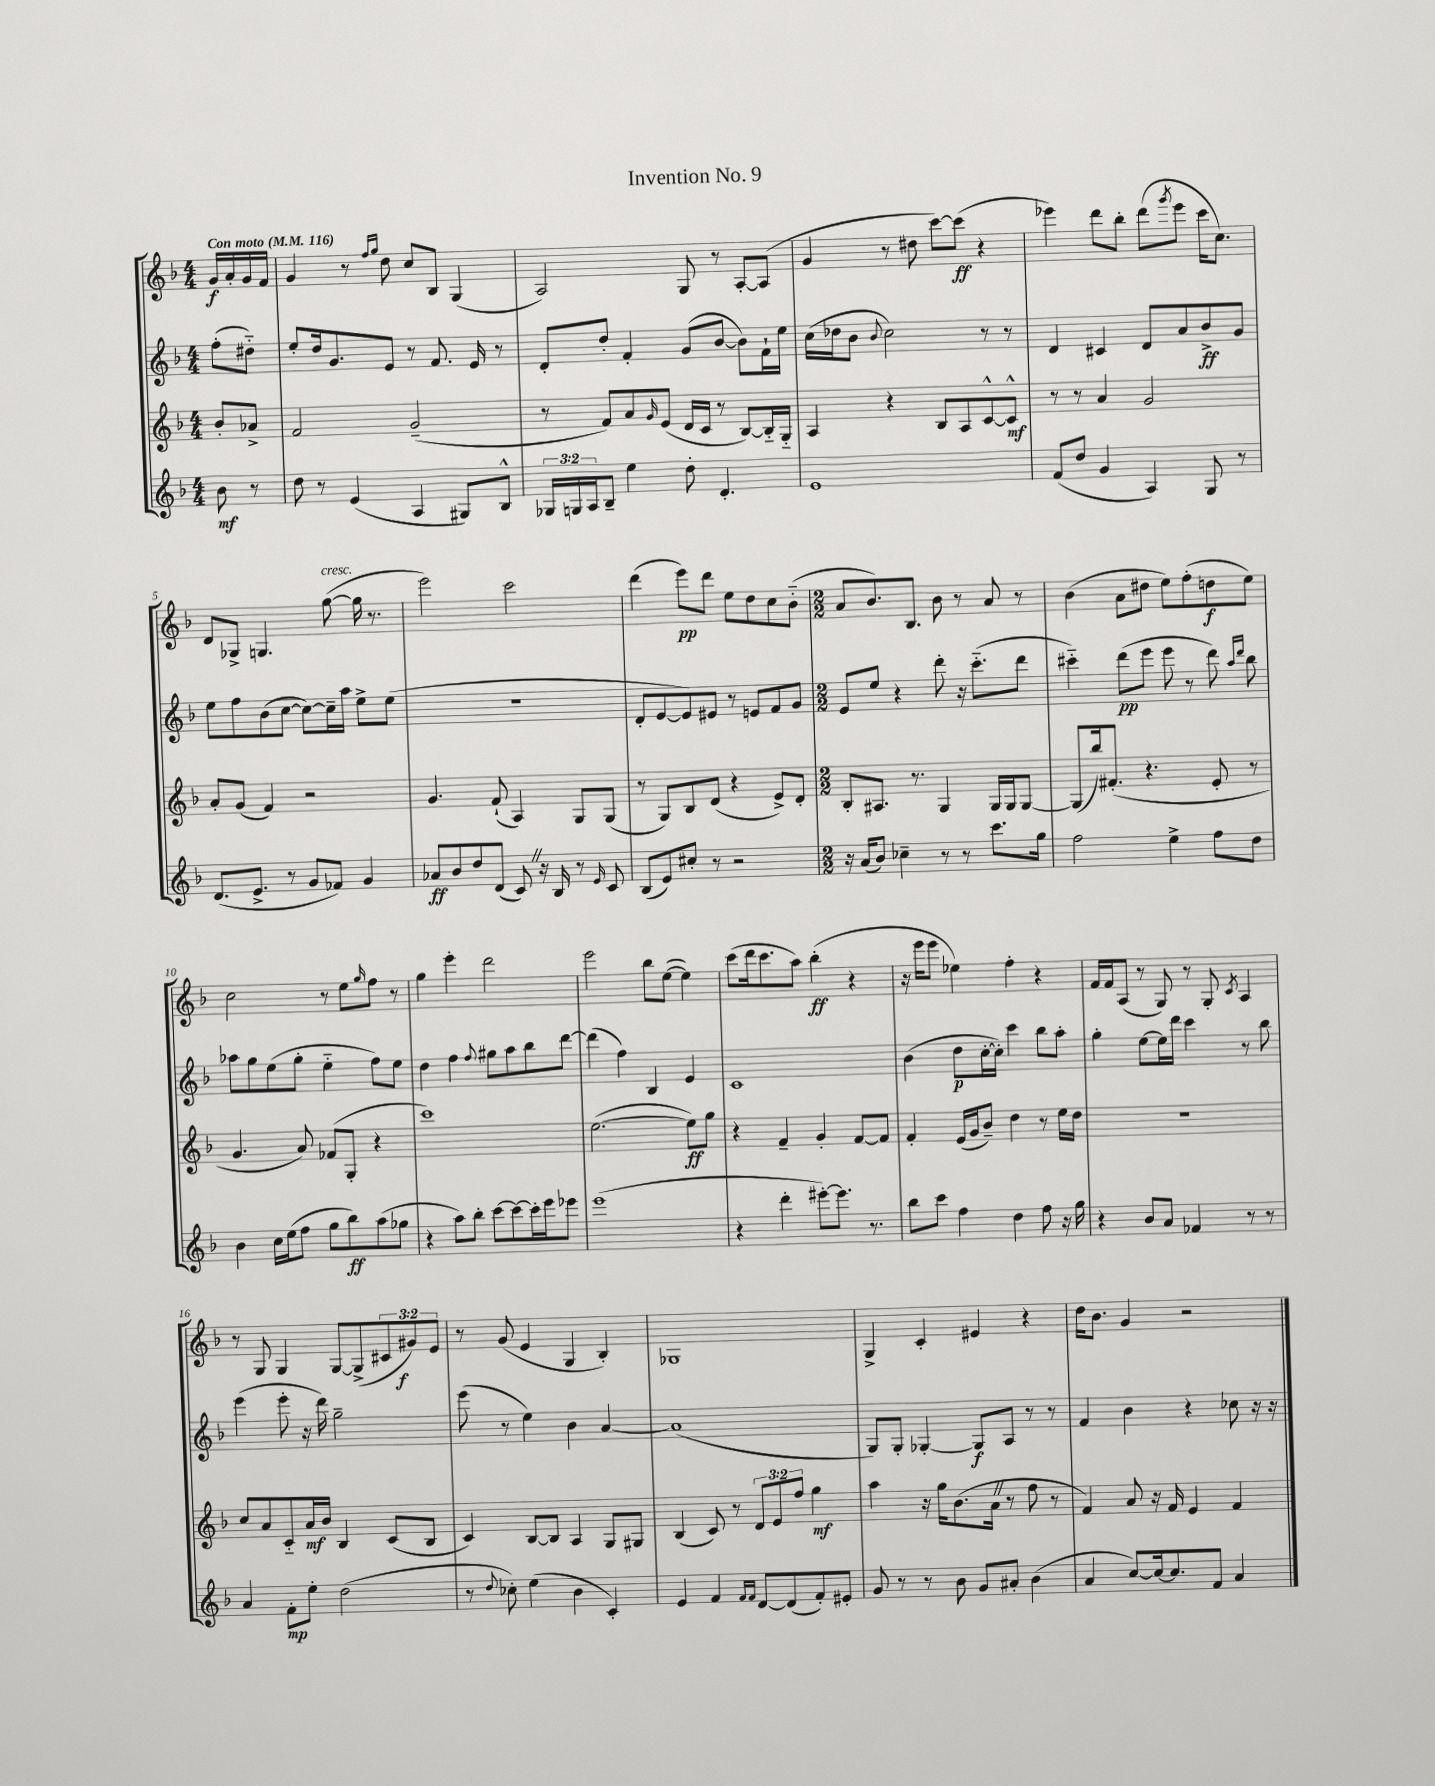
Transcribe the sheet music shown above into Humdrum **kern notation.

**kern	**dynam	**kern	**dynam	**kern	**dynam	**kern	**dynam
*part4	*part4	*part3	*part3	*part2	*part2	*part1	*part1
*staff4	*staff4	*staff3	*staff3	*staff2	*staff2	*staff1	*staff1
*clefG2	*	*clefG2	*	*clefG2	*	*clefG2	*
*k[b-]	*	*k[b-]	*	*k[b-]	*	*k[b-]	*
*M4/4	*	*M4/4	*	*M4/4	*	*M4/4	*
*MM116	*	*MM116	*	*MM116	*	*MM116	*
=	=	=	=	=	=	=	=
!	!	!	!	!	!	!LO:TX:a:B:t=Con moto	!
8b-\	mf	8b-'/L	.	(8ff'\L	.	16g/LL	f
.	.	.	.	.	.	16a'/	.
8r	.	8a-X^/J	.	8dd#X\J)	.	16g/	.
.	.	.	.	.	.	16f/JJ	.
=1	=1	=1	=1	=1	=1	=1	=1
8dd\	.	2f/	.	8ee'/L	.	4g/	.
8r	.	.	.	16dd/k	.	.	.
.	.	.	.	8.g/	.	.	.
(4e/	.	.	.	.	.	8r	.
.	.	.	.	.	.	16qqff/LL	.
.	.	.	.	.	.	16qqgg/JJ	.
.	.	.	.	8e/J	.	8dd\	.
4A/	.	(2g~/	.	8r	.	8cc/L	.
.	.	.	.	8.f/	.	8B-/J	.
8G#X/L)	.	.	.	.	.	(4G/	.
.	.	.	.	16e/	.	.	.
8B-^^/J	.	.	.	8r	.	.	.
=2	=2	=2	=2	=2	=2	=2	=2
24G-X/LL	.	8r	.	8d'/L	.	2A/)	.
24Gn/	.	.	.	.	.	.	.
24A/J	.	.	.	.	.	.	.
8B-~/J	.	8f/L)	.	8dd'/J	.	.	.
4ee\	.	8a/	.	4f'/	.	.	.
.	.	16qqg/	.	.	.	.	.
.	.	(8e/J	.	.	.	.	.
8dd'\	.	16d/LL	.	(8g/L	.	8G/	.
.	.	16c/JJ	.	.	.	.	.
4.d'/	.	8r	.	[8b-/J	.	8r	.
.	.	[8B-/L)	.	8b-\L])	.	[8A'/L	.
.	.	16B-/L]	.	16f`\L	.	(8A/J]	.
.	.	16G/JJ	.	16ee\JJ	.	.	.
=3	=3	=3	=3	=3	=3	=3	=3
1e	.	4A/	.	(16cc\LL	.	4g/	.
.	.	.	.	16dd-X\J	.	.	.
.	.	.	.	8b-\J	.	.	.
.	.	.	.	8qqb-/	.	.	.
.	.	4r	.	2cc\)	.	8r	.
.	.	.	.	.	.	8dd#X\	.
.	.	8B-/L	.	.	.	[8ccc\L)	.
.	.	8A/	.	.	.	(8ccc\J]	ff
.	.	[8c^^/	.	8r	.	4r	.
.	.	8c^^/J]	mf	8r	.	.	.
=4	=4	=4	=4	=4	=4	=4	=4
(8f/L	.	8r	.	4d/	.	4eee-X\)	.
8dd/J	.	8r	.	.	.	.	.
4g/	.	4a/	.	4c#X/	.	8ddd\L	.
.	.	.	.	.	.	8bb-'\J	.
4A/)	.	2g/	.	8d/L	.	(8ddd\L	.
.	.	.	.	.	.	8qggg/	.
.	.	.	.	8a/	.	8eee-\J	.
8G/	.	.	.	8b-^/	ff	16ccc\KL	.
.	.	.	.	.	.	8.cc\J)	.
8r	.	.	.	8g/J	.	.	.
!!LO:LB:g=z
=5	=5	=5	=5	=5	=5	=5	=5
(8.d/L	.	8a'/L	.	8ee\L	.	8d/L	.
.	.	(8g/J	.	8ff\	.	8G-X^/J	.
8.e^/J	.	.	.	.	.	.	.
.	.	4f/)	.	(8b-\	.	4.Gn/	.
8r	.	.	.	[8cc\J	.	.	.
8g/L	.	2r	.	8cc\L_)	.	.	.
!	!	!	!	!	!	!LO:TX:a:i:t=cresc.	!
8f-X/J)	.	.	.	16cc~\L]	.	([8gg\	.
.	.	.	.	16aa\JJ	.	.	.
4g/	.	.	.	8ee^\L	.	16gg\]	.
.	.	.	.	.	.	8.r	.
.	.	.	.	(8ee\J	.	.	.
=6	=6	=6	=6	=6	=6	=6	=6
8a-X/L	ff	4.g/	.	1r	.	2eee\)	.
8b-/	.	.	.	.	.	.	.
8dd/	.	.	.	.	.	.	.
(8d/J	.	(8f`/	.	.	.	.	.
8cZ/)	.	4A/)	.	.	.	2ccc\	.
16r	.	.	.	.	.	.	.
16B-/	.	.	.	.	.	.	.
8r	.	8G/L	.	.	.	.	.
16qqe/	.	.	.	.	.	.	.
8c/	.	(8G/J	.	.	.	.	.
=7	=7	=7	=7	=7	=7	=7	=7
(8B-/L	.	8r	.	8d'/L	.	(4ddd\	.
8e/)	.	8G/L)	.	[8e/	.	.	.
8cc#X'/J	.	8B-/	.	8e/])	.	8eee\L)	pp
8r	.	(8d/J	.	8e#X/J	.	8ddd\J	.
2r	.	4r	.	8r	.	8ee\L	.
.	.	.	.	8en/L	.	8dd\	.
.	.	8e^/L)	.	8f/	.	8cc\	.
.	.	8d'/J	.	8g/J	.	(8b-\J	.
=8	=8	=8	=8	=8	=8	=8	=8
*M2/2	*	*M2/2	*	*M2/2	*	*M2/2	*
16r	.	8B-'/L	.	8e/L	.	8a/L	.
(16a/KL	.	.	.	.	.	.	.
8b-/J)	.	8.A#X/J	.	8ee/J	.	8.b-/)	.
4cc-X~\	.	.	.	4r	.	.	.
.	.	8.r	.	.	.	8.B-/J	.
8r	.	4G/	.	8ddd'\	.	8b-\	.
8r	.	.	.	16r	.	8r	.
.	.	.	.	(8.ccc\L	.	.	.
8.ccc\L	.	16G/LL	.	.	.	8a/	.
.	.	16G/J	.	.	.	.	.
.	.	[8G/J	.	8ddd\J	.	8r	.
16gg\Jk	.	.	.	.	.	.	.
=9	=9	=9	=9	=9	=9	=9	=9
2ff\	.	(8G/L]	.	4ccc#X\)	.	(4b-\	.
.	.	16bb-/k)	.	.	.	.	.
.	.	(8.f#X'/J	.	.	.	.	.
.	.	.	.	(8ddd\L	pp	8a\L	.
.	.	4.r	.	8eee\J	.	8dd#X\J	.
4ee^\	.	.	.	8eee\	.	8ee\L)	.
.	.	.	.	8r	.	(8ff'\	.
8ff\L	.	8e'/	.	8ddd\)	.	8ddn\	f
.	.	.	.	16qqaa/LL	.	.	.
.	.	.	.	16qqddd/JJ	.	.	.
8dd\J	.	8r	.	8bb-\	.	8ee\J)	.
!!LO:LB:g=z
=10	=10	=10	=10	=10	=10	=10	=10
4b-\	.	4.g/	.	8aa-X\L	.	2cc\	.
.	.	.	.	8gg\	.	.	.
16cc\LL	.	.	.	(8ee\	.	.	.
(16ee\J	.	.	.	.	.	.	.
8ff\J	.	8a/)	.	8gg'\J	.	.	.
8gg\L	.	(8f-X/L	.	4ee\	.	8r	.
8bb-\)	ff	8G'/J	.	.	.	8ee\L	.
.	.	.	.	.	.	16qqgg/	.
(8aa\	.	4r	.	8ff\L)	.	8ff\J	.
8gg-X\J	.	.	.	8ee\J	.	8r	.
=11	=11	=11	=11	=11	=11	=11	=11
4r	.	1ccc)	.	4dd\	.	4gg\	.
8aa\L)	.	.	.	4ff\	.	4eee'\	.
8bb-'\J	.	.	.	.	.	.	.
.	.	.	.	8qqff/	.	.	.
[8ccc\L	.	.	.	8gg#X\L	.	2ddd\	.
8ccc\_	.	.	.	8aa\	.	.	.
16ccc'\L]	.	.	.	8bb-\	.	.	.
16eee\J	.	.	.	.	.	.	.
8eee-X\J	.	.	.	[8ddd\J	.	.	.
=12	=12	=12	=12	=12	=12	=12	=12
(1eee	.	([2.ee\	.	(4ddd\]	.	2eee\	.
.	.	.	.	4ff\)	.	.	.
.	.	.	.	4B-/	.	8bb-\L	.
.	.	.	.	.	.	([8ee\J	.
.	.	8ee\L])	ff	4e/	.	4ee\])	.
.	.	8gg\J	.	.	.	.	.
=13	=13	=13	=13	=13	=13	=13	=13
4r	.	4r	.	1c	.	(8ccc\L	.
.	.	.	.	.	.	16ddd\k	.
.	.	.	.	.	.	8.ccc\	.
4ddd'\	.	4f~/	.	.	.	.	.
.	.	.	.	.	.	8aa\J)	.
[8eee#X'\L)	.	4g'/	.	.	.	(4bb-'\	ff
8.eee#\J]	.	.	.	.	.	.	.
.	.	[8f/L	.	.	.	4r	.
8.r	.	.	.	.	.	.	.
.	.	8f/J]	.	.	.	.	.
=14	=14	=14	=14	=14	=14	=14	=14
8bb-\L	.	4f'/	.	(4b-\	.	16r	.
.	.	.	.	.	.	16eee\KL	.
8ccc\J	.	.	.	.	.	8eee\J	.
4ff\	.	(16e/LL	.	8dd\L	p	4ee-X\)	.
.	.	16g/J	.	.	.	.	.
.	.	8b-~/J)	.	[16cc'\L	.	.	.
.	.	.	.	16cc'\JJ])	.	.	.
4dd\	.	4dd\	.	4ccc\	.	4ff'\	.
8ff\	.	8r	.	8bb-\L	.	4r	.
16r	.	16ee\LL	.	8aa'\J	.	.	.
16gg\	.	16dd\JJ	.	.	.	.	.
=15	=15	=15	=15	=15	=15	=15	=15
4r	.	1r	.	4gg'\	.	16f/LL	.
.	.	.	.	.	.	16f/J	.
.	.	.	.	.	.	(8A/J	.
8b-/L	.	.	.	[8ee\L	.	8r	.
8a/J	.	.	.	16ee\L]	.	8G/)	.
.	.	.	.	16ddd\JJ	.	.	.
4f-X/	.	.	.	4ccc\	.	8r	.
.	.	.	.	.	.	8G'/	.
.	.	.	.	.	.	8qc/	.
8r	.	.	.	8r	.	4A/	.
8r	.	.	.	8bb-\	.	.	.
!!LO:LB:g=z
=16	=16	=16	=16	=16	=16	=16	=16
4a/	.	8cc/L	.	(4eee\	.	8r	.
.	.	8a/	.	.	.	8G/	.
8f'\L	mp	8c/	.	8eee'\	.	4G/	.
8ee'\J	.	16a/L	mf	16r	.	.	.
.	.	16b-/JJ	.	16ddd\)	.	.	.
(2dd\	.	4B-/	.	2gg~\	.	[8G/L	.
.	.	.	.	.	.	(8G^/]	.
.	.	(8c/L	.	.	.	12c#X/	.
.	.	.	.	.	.	12g#X/)	f
.	.	8B-/J	.	.	.	.	.
.	.	.	.	.	.	12e/J	.
=17	=17	=17	=17	=17	=17	=17	=17
8r	.	4c/)	.	(8eee\	.	8r	.
8qqdd/	.	.	.	.	.	.	.
8cc-X'\)	.	.	.	8r	.	(8g/	.
(4ee\	.	[8B-/L	.	4ee\)	.	4e/	.
.	.	8B-/J]	.	.	.	.	.
4b-\	.	4A/	.	4b-\	.	4G/	.
4c'/)	.	8G/L	.	[4a/	.	4B-'/)	.
.	.	8G#X/J	.	.	.	.	.
=18	=18	=18	=18	=18	=18	=18	=18
4e/	.	(4B-/	.	(1a]	.	1G-X	.
4f/	.	8c/)	.	.	.	.	.
.	.	8r	.	.	.	.	.
16qqf/LL	.	.	.	.	.	.	.
16qqf/JJ	.	.	.	.	.	.	.
[8d/L	.	12d/L	.	.	.	.	.
.	.	12e/	.	.	.	.	.
(8d/]	.	.	.	.	.	.	.
.	.	12ff/J	.	.	.	.	.
8f'/)	.	4gg\	mf	.	.	.	.
8e#X'/J	.	.	.	.	.	.	.
=19	=19	=19	=19	=19	=19	=19	=19
8g/	.	4aa\	.	8G/L)	.	4G^/	.
8r	.	.	.	8G'/J	.	.	.
8r	.	16r	.	[4G-X'/	.	4c'/	.
.	.	16gg\KL	.	.	.	.	.
8b-\	.	(8.b-\	.	.	.	.	.
8g/L	.	.	.	8G-/L]	f	4e#X/	.
.	.	16aZ\Jk	.	.	.	.	.
8a#X'/J	.	8r	.	8A/J	.	.	.
(4b-\	.	8ff\	.	8r	.	4r	.
.	.	8r	.	8r	.	.	.
=20	=20	=20	=20	=20	=20	=20	=20
4a/	.	4f/)	.	4f/	.	16dd\KL	.
.	.	.	.	.	.	8.b-\J	.
[8cc/L)	.	8a/	.	4b-\	.	4g/	.
16cc/k_	.	16r	.	.	.	.	.
8.cc/]	.	16f/	.	.	.	.	.
.	.	4e/	.	4r	.	2r	.
8f/J	.	.	.	.	.	.	.
4a/	.	4f/	.	8cc-X\	.	.	.
.	.	.	.	16r	.	.	.
.	.	.	.	16r	.	.	.
==	==	==	==	==	==	==	==
*-	*-	*-	*-	*-	*-	*-	*-
